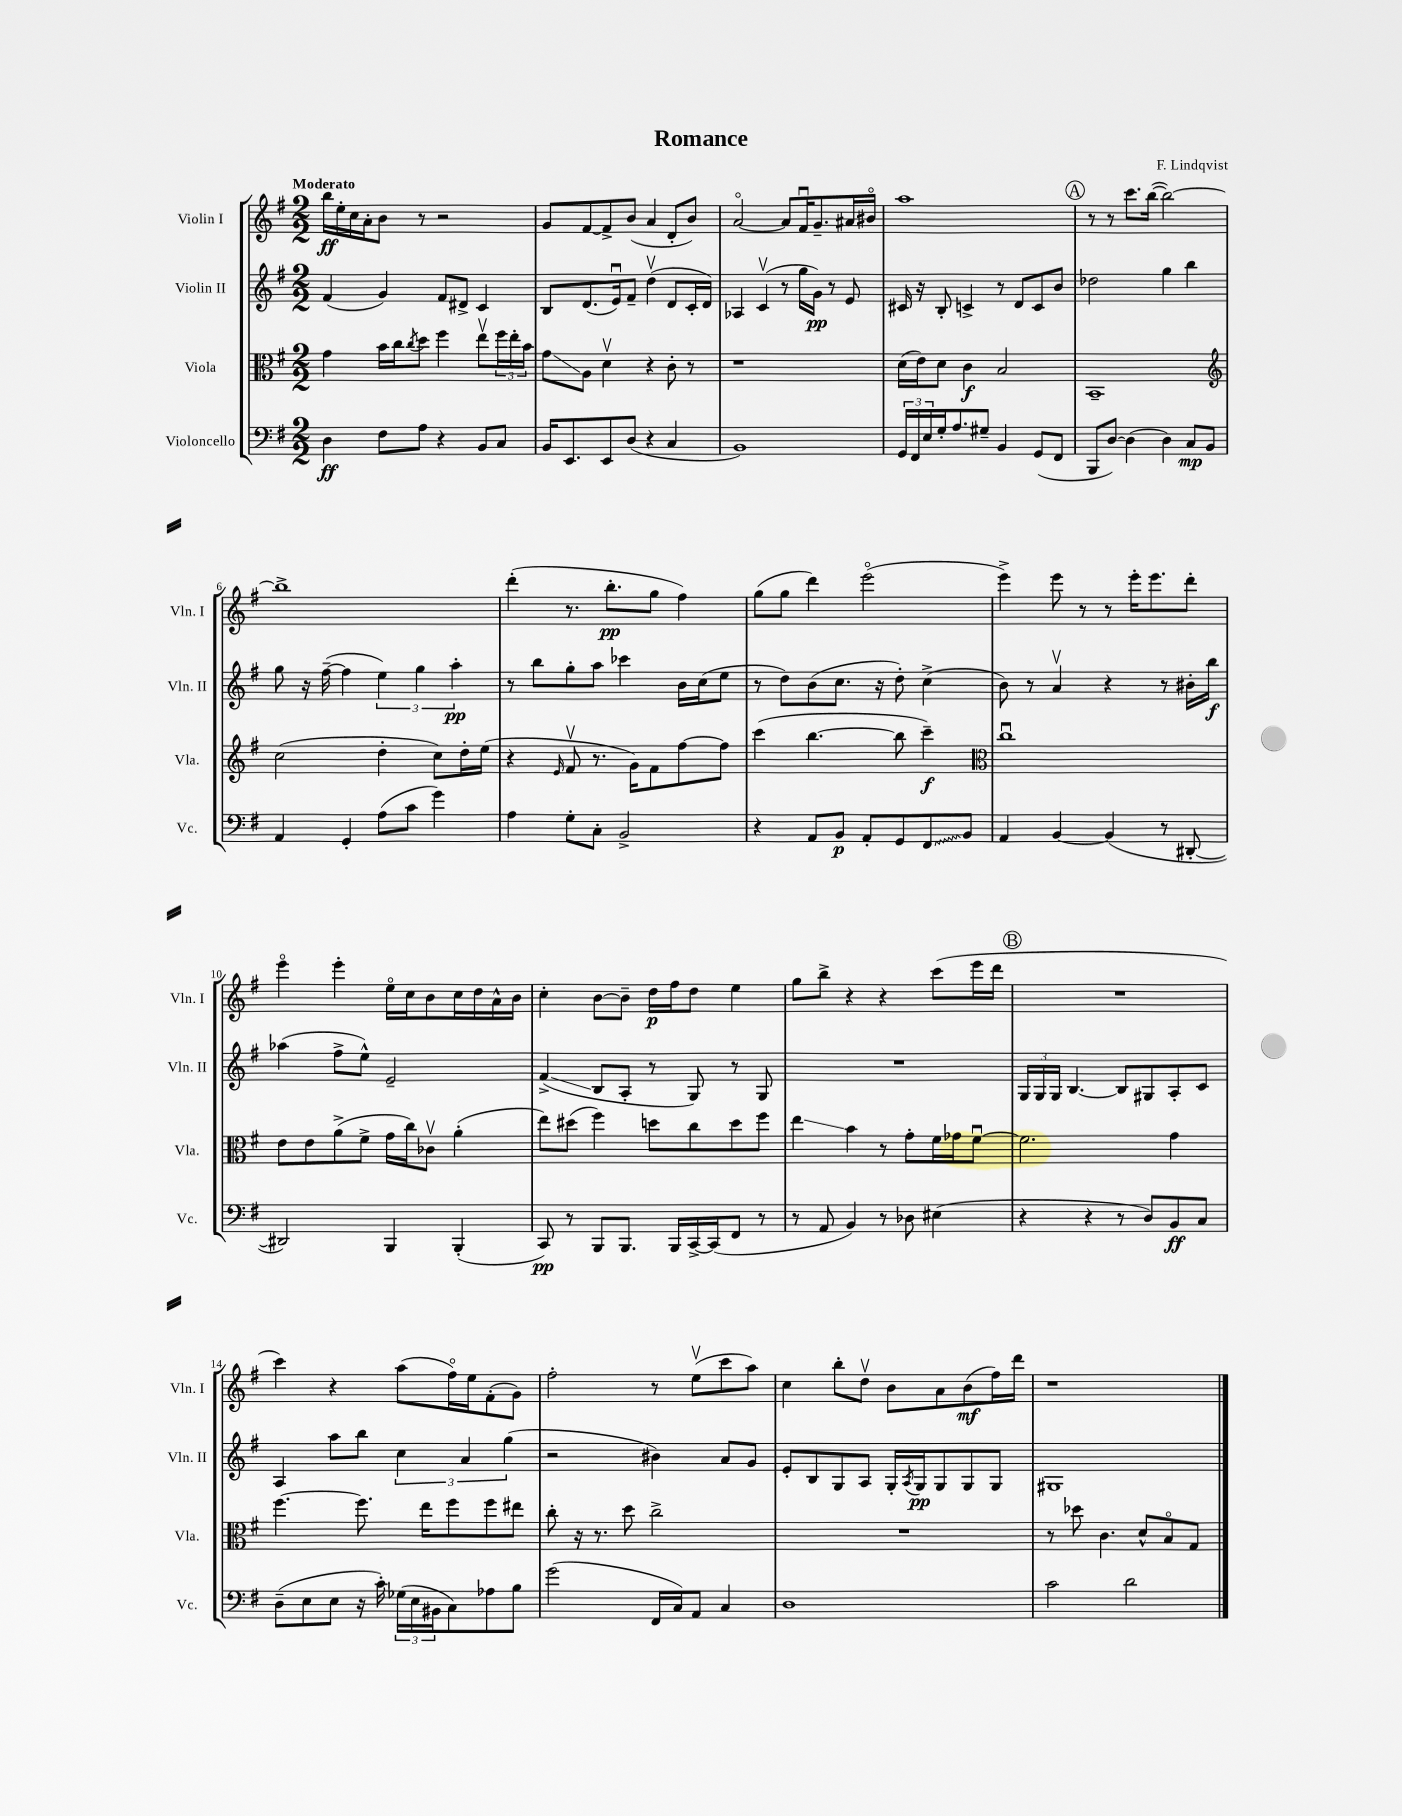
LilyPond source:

\header { title = "Romance" composer = "F. Lindqvist" }
<<
\new StaffGroup <<
\new Staff = "s0" \with { instrumentName = "Violin I" shortInstrumentName = "Vln. I" } {
    \clef treble \key g \major \numericTimeSignature \time 2/2 \tempo "Moderato"
    b''16\ff e''16-. c''16 a'16-. b'8 r8 r2 |
    g'8 fis'8~ fis'8-> b'8( a'4 d'8-. b'8) |
    a'2~\flageolet a'8 fis'16\downbow g'8.-- ais'16 bis'16\flageolet |
    a''1 |
    \mark \markup { \circle "A" } r8 r8 c'''8. b''16~( b''2~) |
    b''1-> |
    d'''4-.( r8. b''8.-.\pp g''8 fis''4) |
    g''8( g''8 d'''4) e'''2\flageolet( |
    e'''4->) e'''8 r8 r8 e'''16-. e'''8. d'''8-. |
    e'''4\flageolet e'''4-. e''16\flageolet c''16 b'8 c''16 d''16 a'16-^ b'16 |
    c''4-. b'8~ b'8-- d''16\p fis''16 d''8 e''4 |
    g''8 b''8-> r4 r4 c'''8( e'''16 d'''16 |
    \mark \markup { \circle "B" } R1 |
    c'''4) r4 a''8( fis''16\flageolet) e''16 fis'8-.( g'8) |
    fis''2-. r8 e''8\upbow( c'''8 a''8) |
    c''4 b''8-. d''8\upbow b'8 a'8 b'8\mf( fis''16) d'''16 |
    r1 \bar "|." |
}
\new Staff = "s1" \with { instrumentName = "Violin II" shortInstrumentName = "Vln. II" } {
    \clef treble \key g \major \numericTimeSignature \time 2/2
    fis'4( g'4) fis'8 dis'8-> c'4 |
    b8 d'8.( e'16\downbow) fis'8-- d''4\upbow( d'8 c'16-. d'16) |
    aes4 c'4\upbow( r8 g''16 g'16\pp) r8 e'8 |
    cis'16 r16 b8-. c'4-> r8 d'8 c'8 b'8 |
    \mark \markup { \circle "A" } des''2 g''4 b''4 |
    g''8 r16 fis''16~--( fis''4 \tuplet 3/2 { e''4) g''4 a''4-.\pp } |
    r8 b''8 g''8-. a''8 ces'''4 b'16 c''16( e''8 |
    r8 d''8) b'8( c''8. r16 d''8-.) c''4->( |
    b'8) r8 a'4\upbow r4 r8 bis'16-. b''16\f |
    aes''4( fis''8-> e''8-^) e'2-- |
    fis'4->\glissando( b8 a8-. r8 g8) r8 g8 |
    R1 |
    \mark \markup { \circle "B" } \tuplet 3/2 { g16 g16 g16 } b4.~ b8 gis8 a8-. c'8 |
    a4 a''8 b''8 \tuplet 3/2 { c''4 a'4 g''4( } |
    r2 bis'4) a'8 g'8 |
    e'8-. b8 g8 a8 g16-. \acciaccatura { a8 } g16\pp g8 g8 g8 |
    gis1 \bar "|." |
}
\new Staff = "s2" \with { instrumentName = "Viola" shortInstrumentName = "Vla." } {
    \clef alto \key g \major \numericTimeSignature \time 2/2
    g'4 b'16 c''16 \acciaccatura { c''8 } d''8 fis''4 e''8\upbow \tuplet 3/2 { fis''16 e''16-. b'16 } |
    g'8\glissando a8 d'4\upbow r4 c'8-. r8 |
    r1 |
    d'16( e'16) d'8 c'4\f b2 |
    \mark \markup { \circle "A" } b,1-- |
    \clef treble c''2( d''4-. c''8) d''16-. e''16( |
    r4 \grace { e'16 } fis'8\upbow r8. g'16) fis'8 fis''8~ fis''8 |
    c'''4( b''4.~ b''8 c'''4--\f) |
    \clef alto c''1\downbow |
    e'8 e'8 a'8->( fis'8-> g'16 c''16) ces'8\upbow a'4-.( |
    e''8) dis''8( fis''4) d''8 c''8 d''8 fis''8 |
    e''4\glissando b'4 r8 g'8-. fis'16 ges'16 fis'8~\downbow |
    \mark \markup { \circle "B" } fis'2. g'4 |
    fis''4.~ fis''8. e''16 fis''8 fis''8 eis''8 |
    c''8-. r16 r8. d''8 c''2-> |
    R1 |
    r8 des''8 c'4. d'8-^ b8\flageolet g8 \bar "|." |
}
\new Staff = "s3" \with { instrumentName = "Violoncello" shortInstrumentName = "Vc." } {
    \clef bass \key g \major \numericTimeSignature \time 2/2
    d4\ff fis8 a8 r4 b,8 c8 |
    b,16 e,8. e,8 d8( r4 c4 |
    b,1) |
    \tuplet 3/2 { g,16 fis,16 e16 } g16-. a8. gis8-- b,4 g,8( fis,8 |
    \mark \markup { \circle "A" } b,,8 d8~) d4( d4) c8\mp b,8 |
    a,4 g,4-. a8( c'8 g'4) |
    a4 g8-. c8-. b,2-> |
    r4 a,8 b,8\p a,8-. g,8 \once \override Glissando.style = #'zigzag fis,8\glissando b,8 |
    a,4 b,4~ b,4( r8 dis,8~-. |
    dis,2) b,,4 b,,4-.( |
    c,8\pp) r8 b,,8 b,,8. b,,16 c,16~-> c,16( fis,8 r8 |
    r8 a,8 b,4) r8 des8 eis4( |
    \mark \markup { \circle "B" } r4 r4 r8 d8) b,8\ff c8 |
    d8--( e8 e8 r16 c'16-.) \tuplet 3/2 { ges16( e16 bis,16 } c8) aes8 b8 |
    g'2( fis,16 c16) a,8 c4 |
    d1 |
    c'2 d'2 \bar "|." |
}
>>
>>
